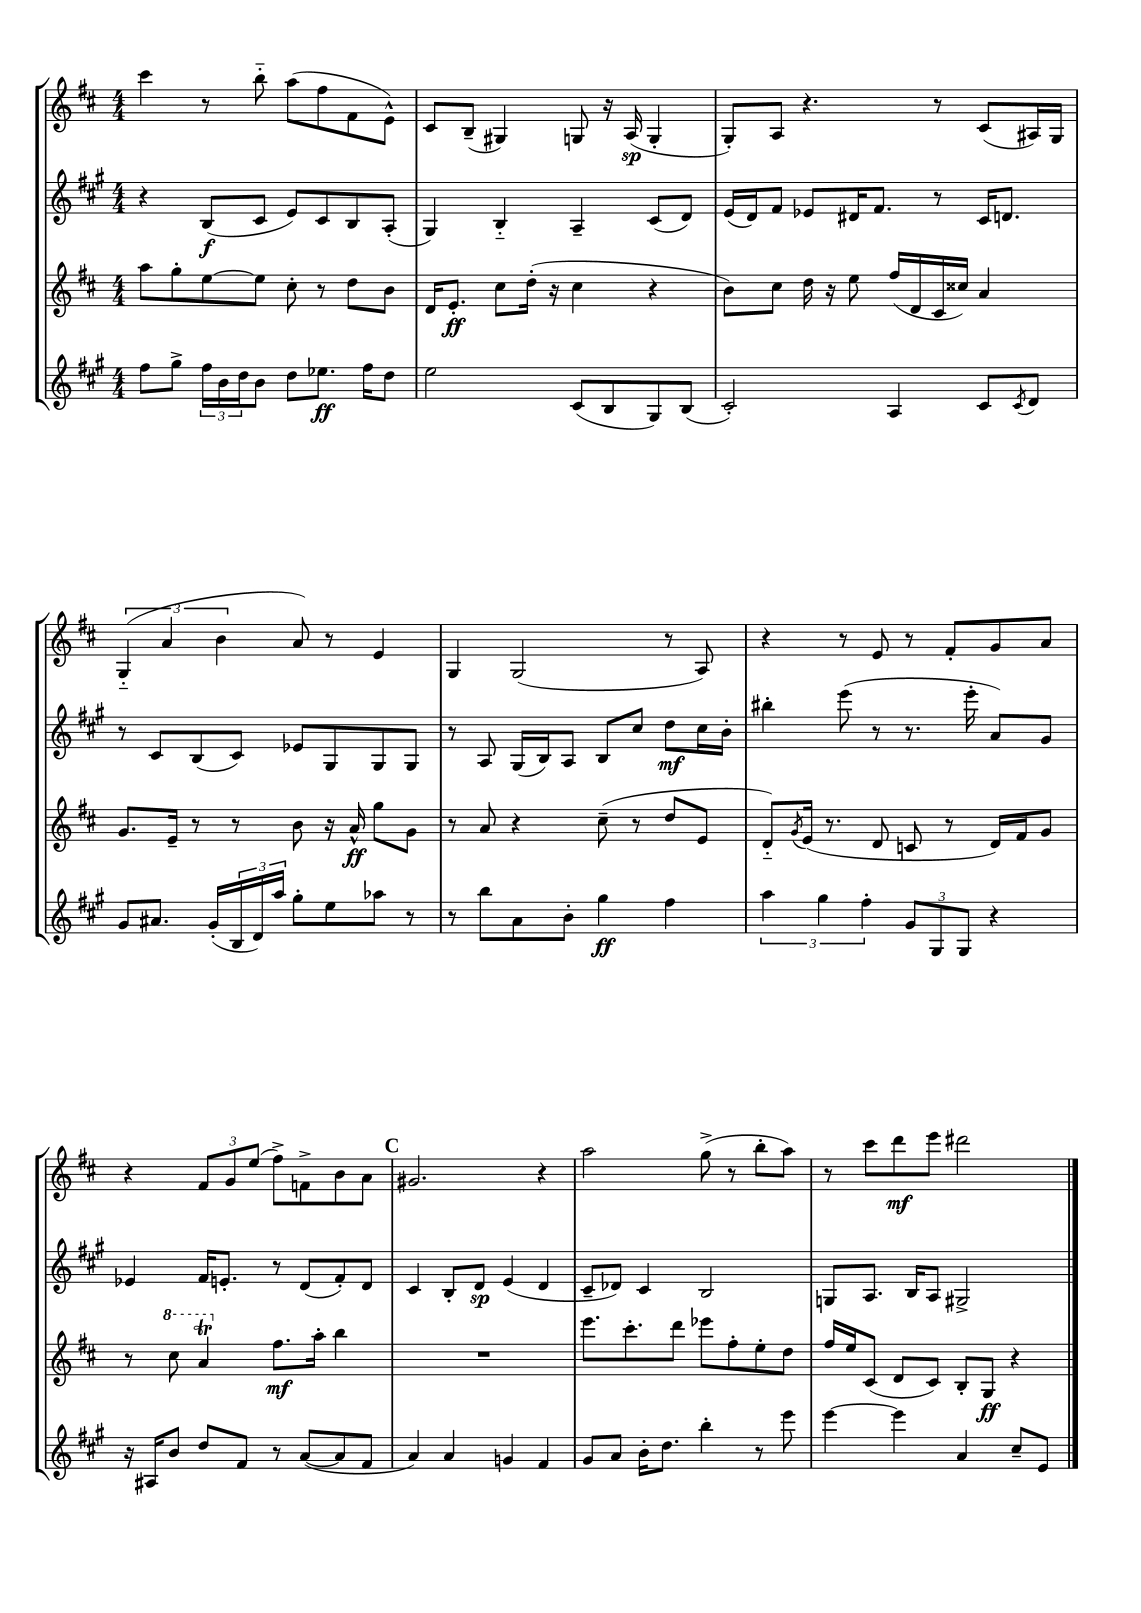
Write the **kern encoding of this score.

**kern	**kern	**kern	**kern
*staff4	*staff3	*staff2	*staff1
*clefG2	*clefG2	*clefG2	*clefG2
*k[f#c#g#]	*k[f#c#]	*k[f#c#g#]	*k[f#c#]
*M4/4	*M4/4	*M4/4	*M4/4
8ff#\L	8aa\L	4r	4ccc#\
8gg#^\J	8gg'\	.	.
24ff#\LL	[8ee\	(8B/L	8r
24b\	.	.	.
24dd\J	.	.	.
8b\J	8ee\]J	8c#/J	8bb'~\
8dd\L	8cc#'\	8e/L)	(8aa\L
8.ee-\J	8r	8c#/	8ff#\
.	8dd\L	8B/	8f#\
16ff#\LK	.	.	.
8dd\J	8b\J	(8A'/J	8e^^\J)
=	=	=	=
2ee\	16d/LK	4G#/)	8c#/L
.	8.e'/J	.	.
.	.	.	(8B~/J
.	8cc#\L	4B'~/	4G#/)
.	(16dd'\Jk	.	.
.	16r	.	.
(8c#/L	4cc#\	4A~/	8G/
8B/	.	.	16r
.	.	.	(16A/
8G#/)	4r	(8c#/L	4G'/
(8B/J	.	8d/J)	.
=	=	=	=
2c#'/)	8b\L)	(16e/LL	8G'/L)
.	.	16d/J)	.
.	8cc#\J	8f#/J	8A/J
.	16dd\	8e-/L	4.r
.	16r	.	.
.	8ee\	16d#/K	.
.	.	8.f#/J	.
4A/	(16ff#/LL	.	.
.	16d/	.	.
.	16c#/	8r	8r
.	16cc##/JJ)	.	.
8c#/L	4a/	16c#/LK	(8c#/L
.	.	8.d/J	.
8qc#/	.	.	.
8d/J	.	.	16A#/L)
.	.	.	16G/JJ
=	=	=	=
8g#/L	8.g/L	8r	(6G'~/
8.a#/J	.	8c#/L	.
.	.	.	6a/
.	16e~/Jk	.	.
.	8r	(8B/	.
(16g#'/LL	.	.	.
.	.	.	6b\
24B/	8r	8c#/J)	.
24d/)	.	.	.
24aa/JJ	.	.	.
8gg#'\L	8b\	8e-/L	8a/)
8ee\	16r	8G#/	8r
.	16a^^/	.	.
8aa-\J	8gg\L	8G#/	4e/
8r	8g\J	8G#/J	.
=	=	=	=
8r	8r	8r	4G/
8bb\L	8a/	8A/	.
8a\	4r	(16G#/LL	(2G/
.	.	16B/J)	.
8b'\J	.	8A/J	.
4gg#\	(8cc#~\	8B/L	.
.	8r	8cc#/J	.
4ff#\	8dd/L	8dd\L	8r
.	8e/J	16cc#\L	8A/)
.	.	16b'\JJ	.
=	=	=	=
6aa\	8d'~/L)	4bb#'\	4r
.	8qg/	.	.
.	(16e/Jk	.	.
6gg#\	.	.	.
.	8.r	.	.
.	.	(8eee\	8r
6ff#'\	.	.	.
.	8d/	8r	8e/
12g#/L	8c/	8.r	8r
12G#/	.	.	.
.	8r	.	8f#'/L
12G#/J	.	.	.
.	.	16eee'\	.
4r	16d/LL)	8a/L)	8g/
.	16f#/J	.	.
.	8g/J	8g#/J	8a/J
=	=	=	=
16r	8r	4e-/	4r
16A#/LK	.	.	.
8b/J	8ccc#\	.	.
8dd/L	4aa/	16f#/LK	12f#/L
.	.	8.e'/J	.
.	.	.	12g/
8f#/J	.	.	.
.	.	.	(12ee/J
8r	8.ff#\L	8r	8ff#^\L)
([8a/L	.	(8d/L	8f^\
.	16aa'\Jk	.	.
8a/]	4bb\	8f#'/)	8b\
8f#/J	.	8d/J	8a\J
=	=	=	=
4a/)	1r	4c#/	2.g#/
4a/	.	8B'/L	.
.	.	8d/J	.
4g/	.	(4e/	.
4f#/	.	4d/	4r
=	=	=	=
8g#/L	8.eee\L	8c#~/L	2aa\
8a/J	.	8d-/J)	.
.	8.ccc#'\	.	.
16b'\LK	.	4c#/	.
8.dd\J	.	.	.
.	8ddd\J	.	.
4bb'\	8eee-\L	2B/	(8gg^\
.	8ff#'\	.	8r
8r	8ee'\	.	8bb'\L
8eee\	8dd\J	.	8aa\J)
=	=	=	=
[4eee\	16ff#/LL	8G/L	8r
.	16ee/J	.	.
.	(8c#/J	8.A/J	8ccc#\L
4eee\]	8d/L	.	8ddd\
.	.	16B/LK	.
.	8c#/J)	8A/J	8eee\J
4a/	8B'/L	2G#^/	2ddd#\
.	8G/J	.	.
8cc#~/L	4r	.	.
8e/J	.	.	.
==	==	==	==
*-	*-	*-	*-
